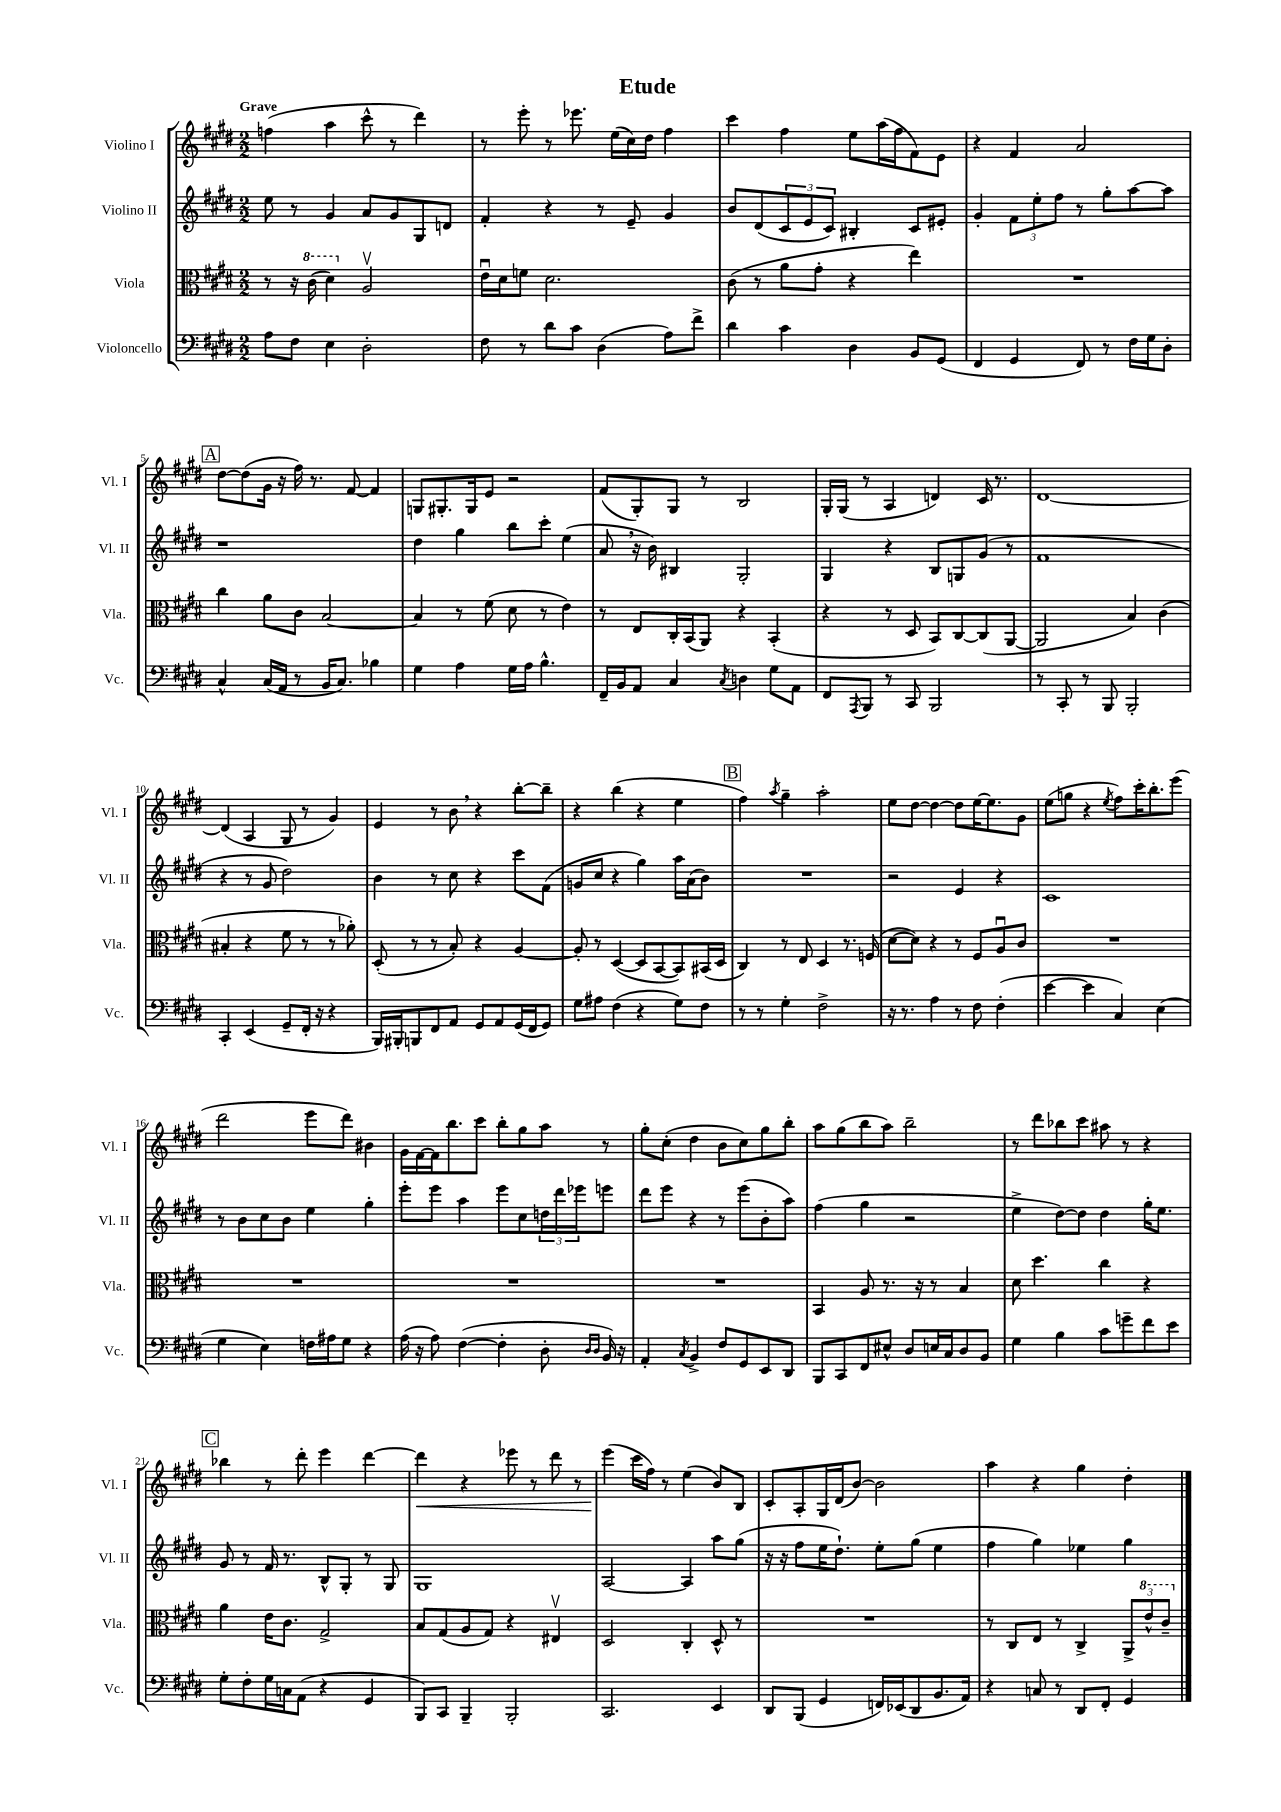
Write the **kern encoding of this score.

**kern	**kern	**kern	**kern	**dynam
*part4	*part3	*part2	*part1	*part1
*staff4	*staff3	*staff2	*staff1	*staff1
*I"Violoncello	*I"Viola	*I"Violino II	*I"Violino I	*
*I'Vc.	*I'Vla.	*I'Vl. II	*I'Vl. I	*
*clefF4	*clefC3	*clefG2	*clefG2	*
*k[f#c#g#d#]	*k[f#c#g#d#]	*k[f#c#g#d#]	*k[f#c#g#d#]	*
*M2/2	*M2/2	*M2/2	*M2/2	*
=1	=1	=1	=1	=1
!	!	!	!LO:TX:a:B:t=Grave	!
8A\L	8r	8ee\	(4ffn\	.
8F#\J	16r	8r	.	.
*	*8va	*	*	*
.	(16cc#\	.	.	.
4E\	4dd#\)	4g#/	4aa\	.
*	*X8va	*	*	*
2D#'\	2Av/	8a/L	8ccc#^^\	.
.	.	8g#/	8r	.
.	.	8G#/	4ddd#\)	.
.	.	8dn/J	.	.
=2	=2	=2	=2	=2
8F#\	16eu\LL	4f#'/	8r	.
.	16d#\J	.	.	.
8r	8fn\J	.	8eee'\	.
8d#\L	2.d#\	4r	8r	.
8c#\J	.	.	8.eee-X\	.
(4D#\	.	8r	.	.
.	.	.	(16ee\LL	.
.	.	8e~/	16cc#\)	.
.	.	.	16dd#\JJ	.
8A\L)	.	4g#/	4ff#\	.
8f#^\J	.	.	.	.
=3	=3	=3	=3	=3
4d#\	(8c#\	8b/L	4ccc#\	.
.	8r	(8d#/	.	.
4c#\	8a\L	12c#/	4ff#\	.
.	.	12e/	.	.
.	8g#'\J	.	.	.
.	.	12c#/J)	.	.
4D#\	4r	4B#X'/	8ee\L	.
.	.	.	(16aa\L	.
.	.	.	16ff#\J	.
8BB/L	4ee\)	8c#/L	8f#\)	.
(8GG#/J	.	8e#X'/J	8e\J	.
=4	=4	=4	=4	=4
4FF#/	1r	4g#'/	4r	.
4GG#/	.	12f#\L	4f#/	.
.	.	12ee'\	.	.
.	.	12ff#\J	.	.
8FF#/)	.	8r	2a/	.
8r	.	8gg#'\L	.	.
16F#\LL	.	[8aa\	.	.
16G#\J	.	.	.	.
8D#'\J	.	8aa\J]	.	.
!!LO:LB:g=z
!!LO:REH:place=s1:t=A
=5	=5	=5	=5	=5
4C#^^/	4cc#\	1r	[8dd#\L	.
.	.	.	(8dd#\]	.
(16C#/LL	8a\L	.	16g#\Jk	.
16AA/JJ	.	.	16r	.
8r	8c#\J	.	16ff#\)	.
.	.	.	8.r	.
16BB/KL	[2B/	.	.	.
8.C#/J)	.	.	.	.
.	.	.	[8f#/	.
4B-X\	.	.	4f#/]	.
=6	=6	=6	=6	=6
4G#\	4B/]	4dd#\	8Gn/L	.
.	.	.	8.G#X'/	.
4A\	8r	4gg#\	.	.
.	.	.	16G#/k	.
.	(8f#\	.	8e/J	.
16G#\LL	8d#\	8bb\L	2r	.
16A\JJ	.	.	.	.
4.B^^\	8r	8ccc#'\J	.	.
.	4e\)	(4ee\	.	.
=7	=7	=7	=7	=7
16FF#~/LL	8r	8a,/	(8f#/L	.
16BB/J	.	.	.	.
8AA/J	8E/L	16r	8G#'/)	.
.	.	16b\)	.	.
4C#/	16C#'/L	4B#X/	8G#/J	.
.	(16BB/J	.	.	.
.	8AA/J)	.	8r	.
8qC#/	.	.	.	.
4Dn\	4r	2G#'/	2B/	.
8G#\L	(4BB'/	.	.	.
8AA\J	.	.	.	.
=8	=8	=8	=8	=8
8FF#/L	4r	4G#/	16G#'/LL	.
.	.	.	(16G#/JJ	.
8qAAA/	.	.	.	.
8BBB/J	.	.	8r	.
8r	8r	4r	4A/	.
8CC#/	8D#/	.	.	.
2BBB/	8BB/L)	8B/L	4dn/)	.
.	[8C#/	8Gn/	.	.
.	(8C#/]	(8g#/J	16c#/	.
.	.	.	8.r	.
.	[8AA/J	8r	.	.
=9	=9	=9	=9	=9
8r	2AA/]	1f#	[1d#	.
8CC#'/	.	.	.	.
8r	.	.	.	.
8BBB/	.	.	.	.
2BBB'/	4B/)	.	.	.
.	(4c#\	.	.	.
!!LO:LB:g=z
=10	=10	=10	=10	=10
4CC#'/	4B#X'/	4r	(4d#/]	.
(4EE/	4r	8r	4A/	.
.	.	8g#/	.	.
8GG#~/L	8f#\	2dd#\)	8G#/	.
16FF#'/Jk	8r	.	8r	.
16r	.	.	.	.
4r	8r	.	4g#/)	.
.	8a-X'\)	.	.	.
=11	=11	=11	=11	=11
16BBB/LL)	(8D#'/	4b\	4e/	.
16BBB#X'/J	.	.	.	.
8BBBn/	8r	.	.	.
8FF#/	8r	8r	8r	.
8AA/J	8B'/)	8cc#\	8b,\	.
8GG#/L	4r	4r	4r	.
8AA/	.	.	.	.
(16GG#/L	[4A/	8ccc#\L	[8bb'\L	.
16FF#/J	.	.	.	.
8GG#/J)	.	(8f#\J	8bb~\J]	.
=12	=12	=12	=12	=12
8G#\L	8A'/]	8gn/L	4r	.
8A#X\J	8r	8cc#/J	.	.
(4F#\	([4D#/	4r	(4bb\	.
4r	8D#/L]	4gg#\)	4r	.
.	[8BB/	.	.	.
8G#\L)	8BB/])	16aa\LL	4ee\	.
.	.	(16a\J	.	.
8F#\J	(16BB#X/L	8b\J)	.	.
.	16D#/JJ	.	.	.
!!LO:REH:place=s1:t=B
=13	=13	=13	=13	=13
8r	4C#/)	1r	4ff#\)	.
8r	.	.	.	.
.	.	.	8qaa/	.
4G#'\	8r	.	4gg#~\	.
.	8E/	.	.	.
2F#^\	4D#/	.	2aa'\	.
.	8.r	.	.	.
.	(16Fn/	.	.	.
=14	=14	=14	=14	=14
16r	[8d#\L	2r	8ee\L	.
8.r	.	.	.	.
.	8d#\J])	.	[8dd#\J	.
4A\	4r	.	4dd#\_	.
8r	8r	4e/	8dd#\L]	.
8F#\	8F#/L	.	[16ee\K	.
.	.	.	8.ee\]	.
(4F#'\	8Au/	4r	.	.
.	8c#/J	.	8g#\J	.
=15	=15	=15	=15	=15
[4e\	1r	1c#	(8ee\L	.
.	.	.	8ggn\J	.
4e\]	.	.	4r	.
.	.	.	8qee/	.
4C#/)	.	.	8ff#\L)	.
.	.	.	16ccc#'\K	.
.	.	.	8.bb'\	.
(4E\	.	.	.	.
.	.	.	(8eee\J	.
!!LO:LB:g=z
=16	=16	=16	=16	=16
4G#\	1r	8r	2ddd#\	.
.	.	8b\L	.	.
4E\)	.	8cc#\	.	.
.	.	8b\J	.	.
16Fn\LL	.	4ee\	8eee\L	.
16A#X\J	.	.	.	.
8G#\J	.	.	8ddd#\J)	.
4r	.	4gg#'\	4b#X\	.
=17	=17	=17	=17	=17
(16A\	1r	8eee'\L	16g#\LL	.
16r	.	.	[16f#\	.
8A\)	.	8eee\J	16f#\J]	.
.	.	.	8.bb\	.
([4F#\	.	4aa\	.	.
.	.	.	8ccc#\J	.
4F#'\]	.	8eee\L	8bb'\L	.
.	.	8cc#\	8gg#\	.
8D#'\	.	24ddn\L	8aa\J	.
.	.	24ddd#\	.	.
.	.	24eee-X\J	.	.
16qqD#/LL	.	.	.	.
16qqD#/JJ	.	.	.	.
16BB/)	.	8eeen\J	8r	.
16r	.	.	.	.
=18	=18	=18	=18	=18
4AA'/	1r	8ddd#\L	8gg#'\L	.
.	.	8eee\J	(8cc#'\J	.
8qC#/	.	.	.	.
4BB^/	.	4r	4dd#\	.
8F#/L	.	8r	8b\L	.
8GG#/	.	(8eee\L	8cc#\)	.
8EE/	.	8b'\	8gg#\	.
8DD#/J	.	8aa\J)	8bb'\J	.
=19	=19	=19	=19	=19
8BBB/L	4BB/	(4ff#\	8aa\L	.
8CC#/	.	.	(8gg#\	.
8FF#/	8A/	4gg#\	8bb\	.
8E#X^^/J	8.r	.	8aa\J)	.
8D#/L	.	2r	2bb~\	.
.	16r	.	.	.
16En/L	8r	.	.	.
16C#/J	.	.	.	.
8D#/	4B/	.	.	.
8BB/J	.	.	.	.
=20	=20	=20	=20	=20
4G#\	8d#\	4ee^\	8r	.
.	4.dd#\	.	8ddd#\L	.
4B\	.	[8dd#\L)	8bb-X\	.
.	.	8dd#\J]	8ccc#\J	.
8c#\L	4cc#\	4dd#\	8aa#X\	.
8gn~\	.	.	8r	.
8f#\	4r	16gg#'\KL	4r	.
.	.	8.ee\J	.	.
8e\J	.	.	.	.
!!LO:LB:g=z
!!LO:REH:place=s1:t=C
=21	=21	=21	=21	=21
8G#'\L	4a\	8g#/	4bb-X\	.
8F#'\	.	8r	.	.
16G#\L	16e\KL	16f#/	8r	.
16Cn\J	8.c#\J	8.r	.	.
(8AA\J	.	.	8ddd#'\	.
4r	2G#^/	8B^^/L	4eee\	.
.	.	8G#'/J	.	.
4GG#/	.	8r	[4ddd#\	.
.	.	8G#/	.	.
=22	=22	=22	=22	=22
!	!	!	!	!LO:HP:b
8BBB/L)	8B/L	1G#	4ddd#\]	<
8CC#/J	(8G#/	.	.	.
4BBB~/	8A/	.	4r	.
.	8G#/J)	.	.	.
2BBB'/	4r	.	8eee-X\	.
.	.	.	8r	.
.	4E#Xv/	.	8ddd#\	.
.	.	.	8r	.
=23	=23	=23	=23	=23
2.CC#/	2D#/	[2A/	(4eee\	.
.	.	.	16ccc#\LL	[
.	.	.	16ff#\JJ)	.
.	.	.	8r	.
.	4C#'/	4A/]	(4ee\	.
4EE/	8D#^^/	8aa\L	8b/L)	.
.	8r	(8gg#\J	8B/J	.
=24	=24	=24	=24	=24
8DD#/L	1r	16r	8c#'/L	.
.	.	16r	.	.
(8BBB/J	.	8ff#\L	8A'/	.
4GG#/	.	16ee\K	16G#/L	.
.	.	8.dd#`\J)	(16d#/J	.
.	.	.	[8b/J)	.
16FFn/LL)	.	8ee'\L	2b\]	.
(16EE-X/J	.	.	.	.
8DD#/	.	(8gg#\J	.	.
8.BB/	.	4ee\	.	.
16AA/Jk)	.	.	.	.
=25	=25	=25	=25	=25
4r	8r	4ff#\	4aa\	.
.	8C#/L	.	.	.
8Cn/	8E/J	4gg#\)	4r	.
8r	8r	.	.	.
8DD#/L	4C#^/	4ee-X\	4gg#\	.
8FF#'/J	.	.	.	.
4GG#/	12AA^/L	4gg#\	4dd#'\	.
*	*8va	*	*	*
.	12ee^^/	.	.	.
.	12cc#~/J	.	.	.
*	*X8va	*	*	*
==	==	==	==	==
*-	*-	*-	*-	*-
